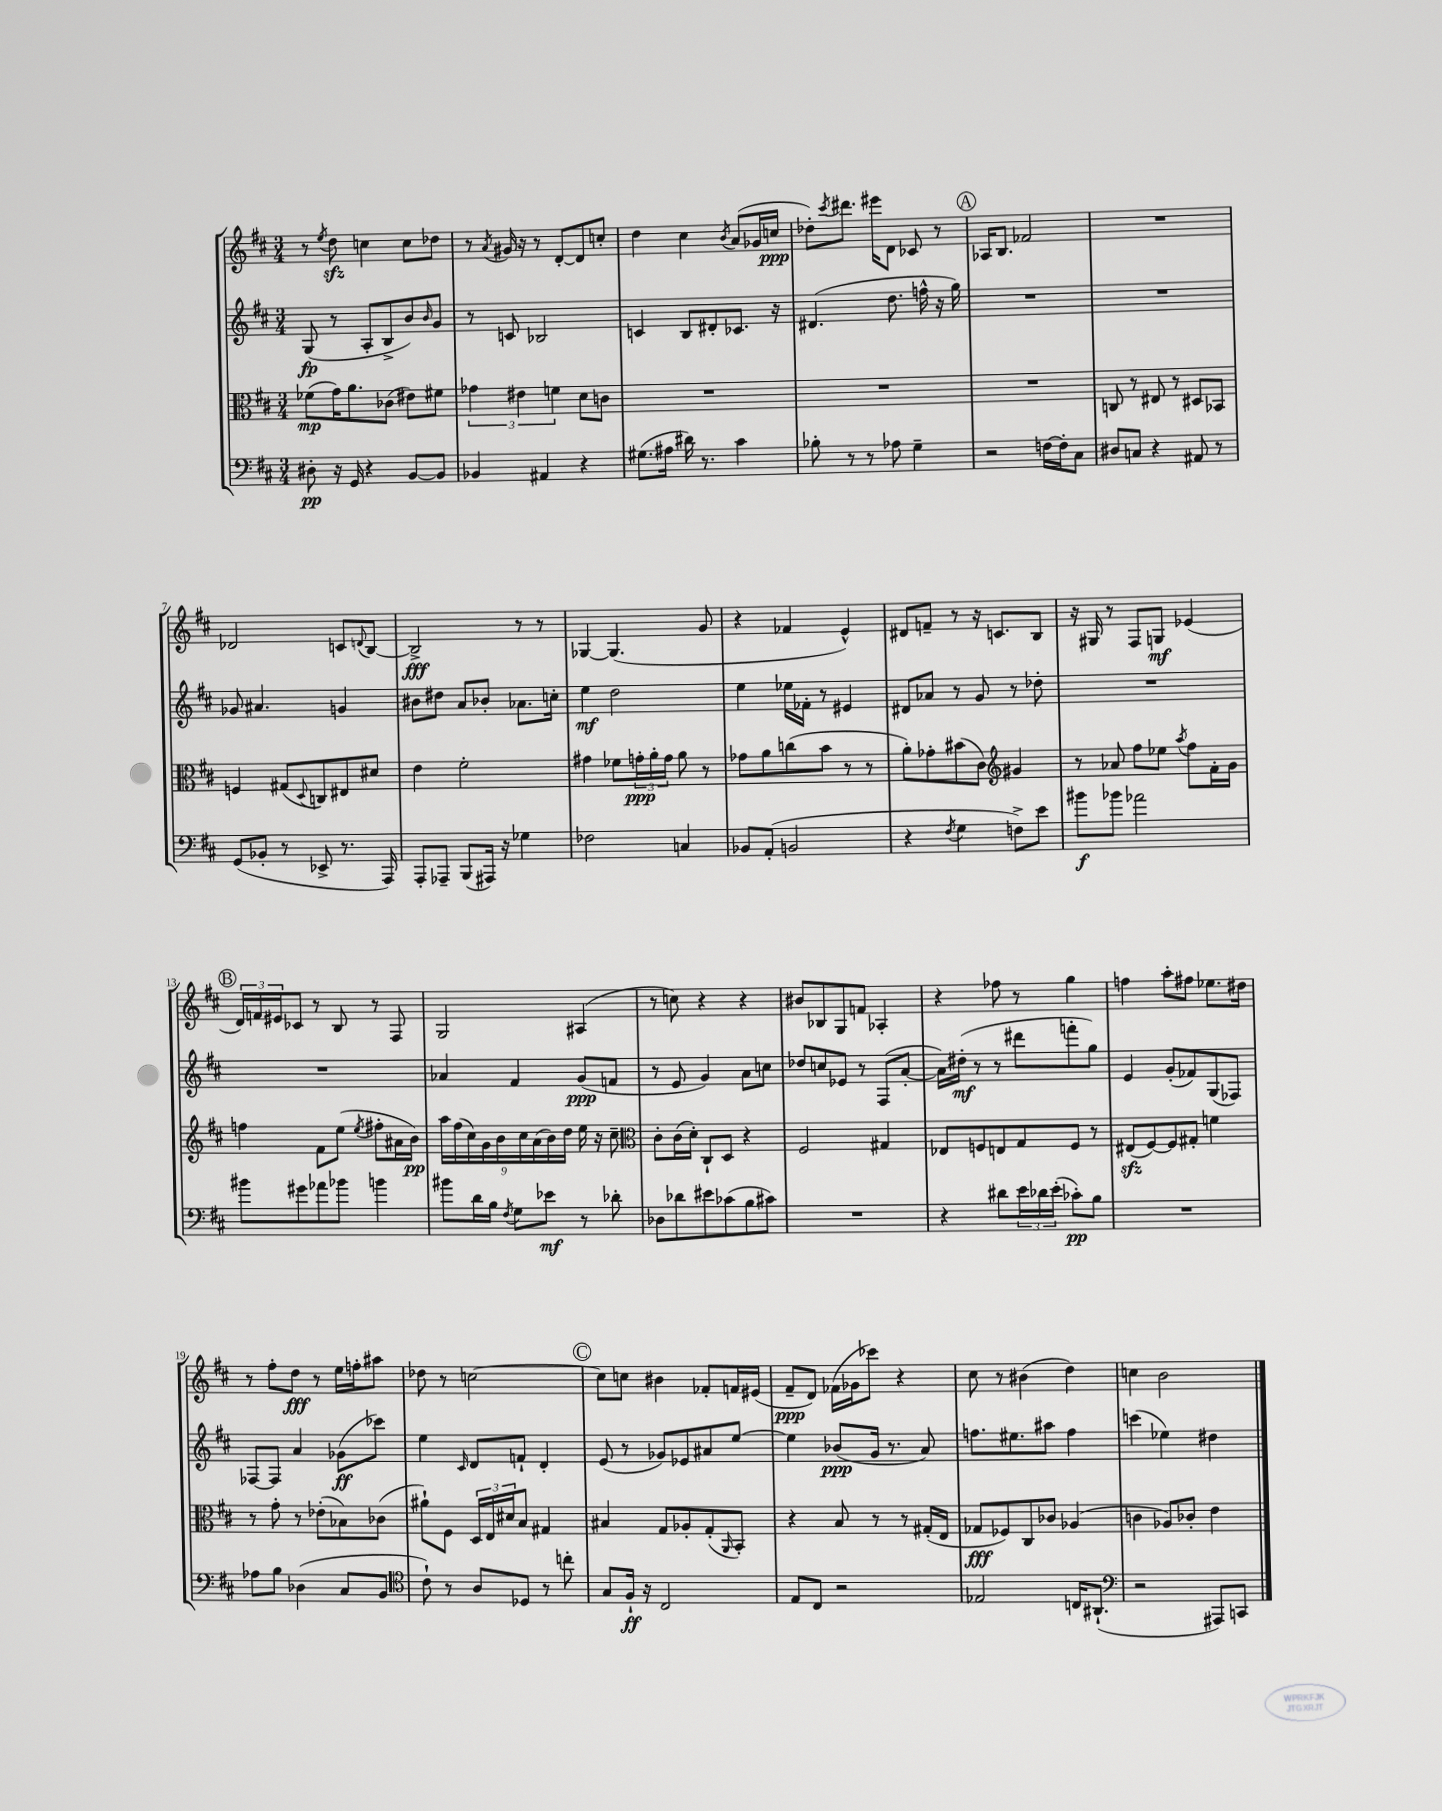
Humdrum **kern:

**kern	**kern	**kern	**kern
*staff4	*staff3	*staff2	*staff1
*clefF4	*clefC3	*clefG2	*clefG2
*k[f#c#]	*k[f#c#]	*k[f#c#]	*k[f#c#]
*M3/4	*M3/4	*M3/4	*M3/4
8D#'\	(8f-\L	(8G/	8r
.	.	.	8qee/
16r	16g\K)	8r	8dd\
16GG/	8.a\	.	.
4r	.	8A'/L	4cc\
.	(8c-\J	8B^/	.
[8BB/L	8e#\L)	8b/)	8cc\L
.	.	16qqb/	.
8BB/]J	8f#\J	8g/J	8dd-\J
=	=	=	=
4BB-/	6g-\	8r	8r
.	.	.	8qa/
.	.	8c/	16g#/
.	6e#\	.	.
.	.	.	16r
4AA#/	.	2B-/	8r
.	6f\	.	.
.	.	.	[8d'/L
4r	8d\L	.	8d/]
.	8c\J	.	8cc'/J
=	=	=	=
(8.G#\L	2.r	4c/	4dd\
16A#\Jk	.	.	.
16d#\)	.	8B/L	4cc#\
8.r	.	.	.
.	.	8d#'/	.
.	.	.	8qb/
4c#\	.	8.c-/J	(8a/L
.	.	.	16g-/L
.	.	16r	16cc/JJ
=	=	=	=
8B-'\	2.r	(4.d#/	8dd-'\L)
.	.	.	8qccc#/
8r	.	.	8.ddd#\J
8r	.	.	.
.	.	.	16eee#\LK
8A-\	.	8.dd\	8d\J
4G~\	.	.	8c-/
.	.	16ff^^\	.
.	.	16r	8r
.	.	16gg\)	.
=	=	=	=
2r	2.r	2.r	16A-/LK
.	.	.	8.B/J
.	.	.	2f-/
[16F\LL	.	.	.
16F'\]J	.	.	.
8C#\J	.	.	.
=	=	=	=
8D#/L	8C/	2.r	2.r
8C/J	8r	.	.
4r	8E#/	.	.
.	8r	.	.
8AA#/	8D#/L	.	.
8r	8BB-/J	.	.
=	=	=	=
(8GG/L	4F/	8g-/	2d-/
8BB-'/J	.	4.a#/	.
8r	(8G#/L	.	.
.	8qqD/	.	.
8EE-^/	8C/)	.	.
8.r	8E#/	4g/	8c/L
.	.	.	8qqd/
.	8d#/J	.	[8B/J
16AAA/)	.	.	.
=	=	=	=
8AAA'/L	4e\	8b#\L	2B^/]
8AAA-~/J	.	8dd#\J	.
(8BBB/L	2f#'\	8a/L	.
16AAA#/Jk)	.	8b-'/J	.
16r	.	.	.
4G-\	.	8.a-\L	8r
.	.	.	8r
.	.	16cc'\Jk	.
=	=	=	=
2F-\	4g#\	4ee\	[4G-/
.	8f-\L	2dd\	(4.G-/]
.	24g'\L	.	.
.	24a'\	.	.
.	24g\JJ	.	.
4C/	8a\	.	.
.	8r	.	8g/
=	=	=	=
8BB-/L	8g-\L	4ee\	4r
(8AA'/J	8a\	.	.
2BB/	(8cc\	16ee-\LL	4f-/
.	.	16f-'\JJ	.
.	8b\J	8r	.
.	8r	4e#/	4e^^/)
.	8r	.	.
=	=	=	=
4r	8a'\L)	8d#/L	8d#/L
.	8g-'\	8a-/J	8f~/J
8qF#/	.	.	.
4G\	(8b#\	8r	8r
.	8c#\J)	8g/	16r
.	.	.	8.c/L
*	*clefG2	*	*
8F^\L)	4g#/	8r	.
8e\J	.	8dd-'\	8B/J
=	=	=	=
8b#\L	8r	2.r	16r
.	.	.	16G#/
8b-\J	8a-/	.	8r
2a-\	8ff#\L	.	8F#/L
.	8ee-\J	.	8G/J
.	8qaa/	.	.
.	8ff#\L	.	(4e-/
.	16f#'\L	.	.
.	16g\JJ	.	.
=	=	=	=
8b#\L	4ff\	2.r	24d/LL)
.	.	.	24f/
.	.	.	24e#/J
8g#\	.	.	8c-/J
8a-\	8f#\L	.	8r
8b-\J	(8ee\J	.	8B/
.	8qee/	.	.
4b\	8ff#'\L	.	8r
.	16a#\L	.	8F#/
.	16b\JJ)	.	.
=	=	=	=
8b#\L	18aa\LL	4a-/	2G/
.	(18ff#\	.	.
.	18cc#\)	.	.
16d\L	.	.	.
.	18g\	.	.
16B\JJ	.	.	.
.	18b\	.	.
8qF#/	.	.	.
8G\L	.	4f#/	.
.	18cc#\	.	.
.	(18a\	.	.
8e-\J	.	.	.
.	18b\)	.	.
.	18dd\JJ	.	.
8r	16ee\	(8g/L	(4A#/
.	16r	.	.
8d-'\	8cc#~\	8f/J	.
=	=	=	=
*	*clefC3	*	*
8D-\L	8c#'\L	8r	8r
8d-\	(16c#\L	8e/	8cc\)
.	16d'\JJ)	.	.
8e#\	8C#`/L	4g/)	4r
(8c-\	8D/J	.	.
8B\	4r	8a\L	4r
8c#\J)	.	8cc\J	.
=	=	=	=
2.r	2F#/	8dd-/L	8b#/L
.	.	8cc/	8B-/
.	.	8e-/J	8G/
.	.	8r	8f/J
.	4G#/	(8F#/L	4A-'/
.	.	[8a'/J	.
=	=	=	=
4r	8E-/L	16a\]LL)	4r
.	.	(16dd#'\JJ	.
.	8F/	8r	.
8d#\L	8E/	8r	8ff-\
24e\L	8G/	8ddd#\L	8r
24d-\	.	.	.
(24e'\JJ	.	.	.
8c-'\L)	8F/J	8fff'\	4gg\
8B\J	8r	8gg\J)	.
=	=	=	=
2.r	(8E#/L	4e/	4ff\
.	[8F#/)	.	.
.	8F#/]	(8g'/L	8aa'\L
.	8G#'/J	8f-/)	8ff#\J
.	4f\	(8G/	8.ee-\L
.	.	8F-/J)	.
.	.	.	16dd#\Jk
=	=	=	=
8A-\L	8r	[8F-/L	8r
8B\J	8g'\	8F-/]J	8ff#'\L
(4D-\	8r	4a/	8dd\J
.	(8e-'\L	.	8r
8C#/L	8B-\)	(8g-\L	16ee\LL
.	.	.	16ff'\J
8BB/J	(8c-\J	8ccc-\J)	8aa#\J
=	=	=	=
*clefC4	*	*	*
8c#`\)	8a#`\L)	4ee\	8dd-\
8r	8F#\J	.	8r
.	.	16qqc#/	.
8A/L	24D/LL	8d/L	[2cc\
.	24E/	.	.
.	24d#/J	.	.
8D-/J	8B/J	8f`/J	.
8r	4G#/	4d'/	.
8cc'\	.	.	.
=	=	=	=
8G/L	4B#/	(8e/	8cc\]L
16F#`/Jk	.	8r	8cc\J
16r	.	.	.
2C#/	8G/L	8g-/L)	4b#\
.	8A-'/	8e-/	.
.	(8G'/	8a#/	8f-'/L
.	16qqAA/	.	.
.	8BB'/J)	[8ee/J	16f/L
.	.	.	(16e#/JJ
=	=	=	=
8E/L	4r	4ee\]	8f#~/L
8C#/J	.	.	8d/J)
2r	8B/	(8b-/L	(16f-\LL
.	.	.	16g-\J
.	8r	16g/Jk	8ccc-\J)
.	.	8.r	.
.	8r	.	4r
.	(16G#'/LL	8a/)	.
.	16E/JJ	.	.
=	=	=	=
2E-/	8G-/L	8.ff\L	8cc#\
.	8F-/)	.	8r
.	.	8.ee#\	.
.	8C#/	.	(4b#\
.	8c-/J	8aa#\J	.
16C/LK	(4A-/	4ff\	4dd\)
(8.AA#`/J	.	.	.
=	=	=	=
*clefF4	*	*	*
2r	4c\	(4ccc\	4cc\
.	8A-/L)	4ee-\)	2b\
.	8c-'/J	.	.
8AAA#/L)	4e\	4dd#\	.
8CC/J	.	.	.
==	==	==	==
*-	*-	*-	*-
